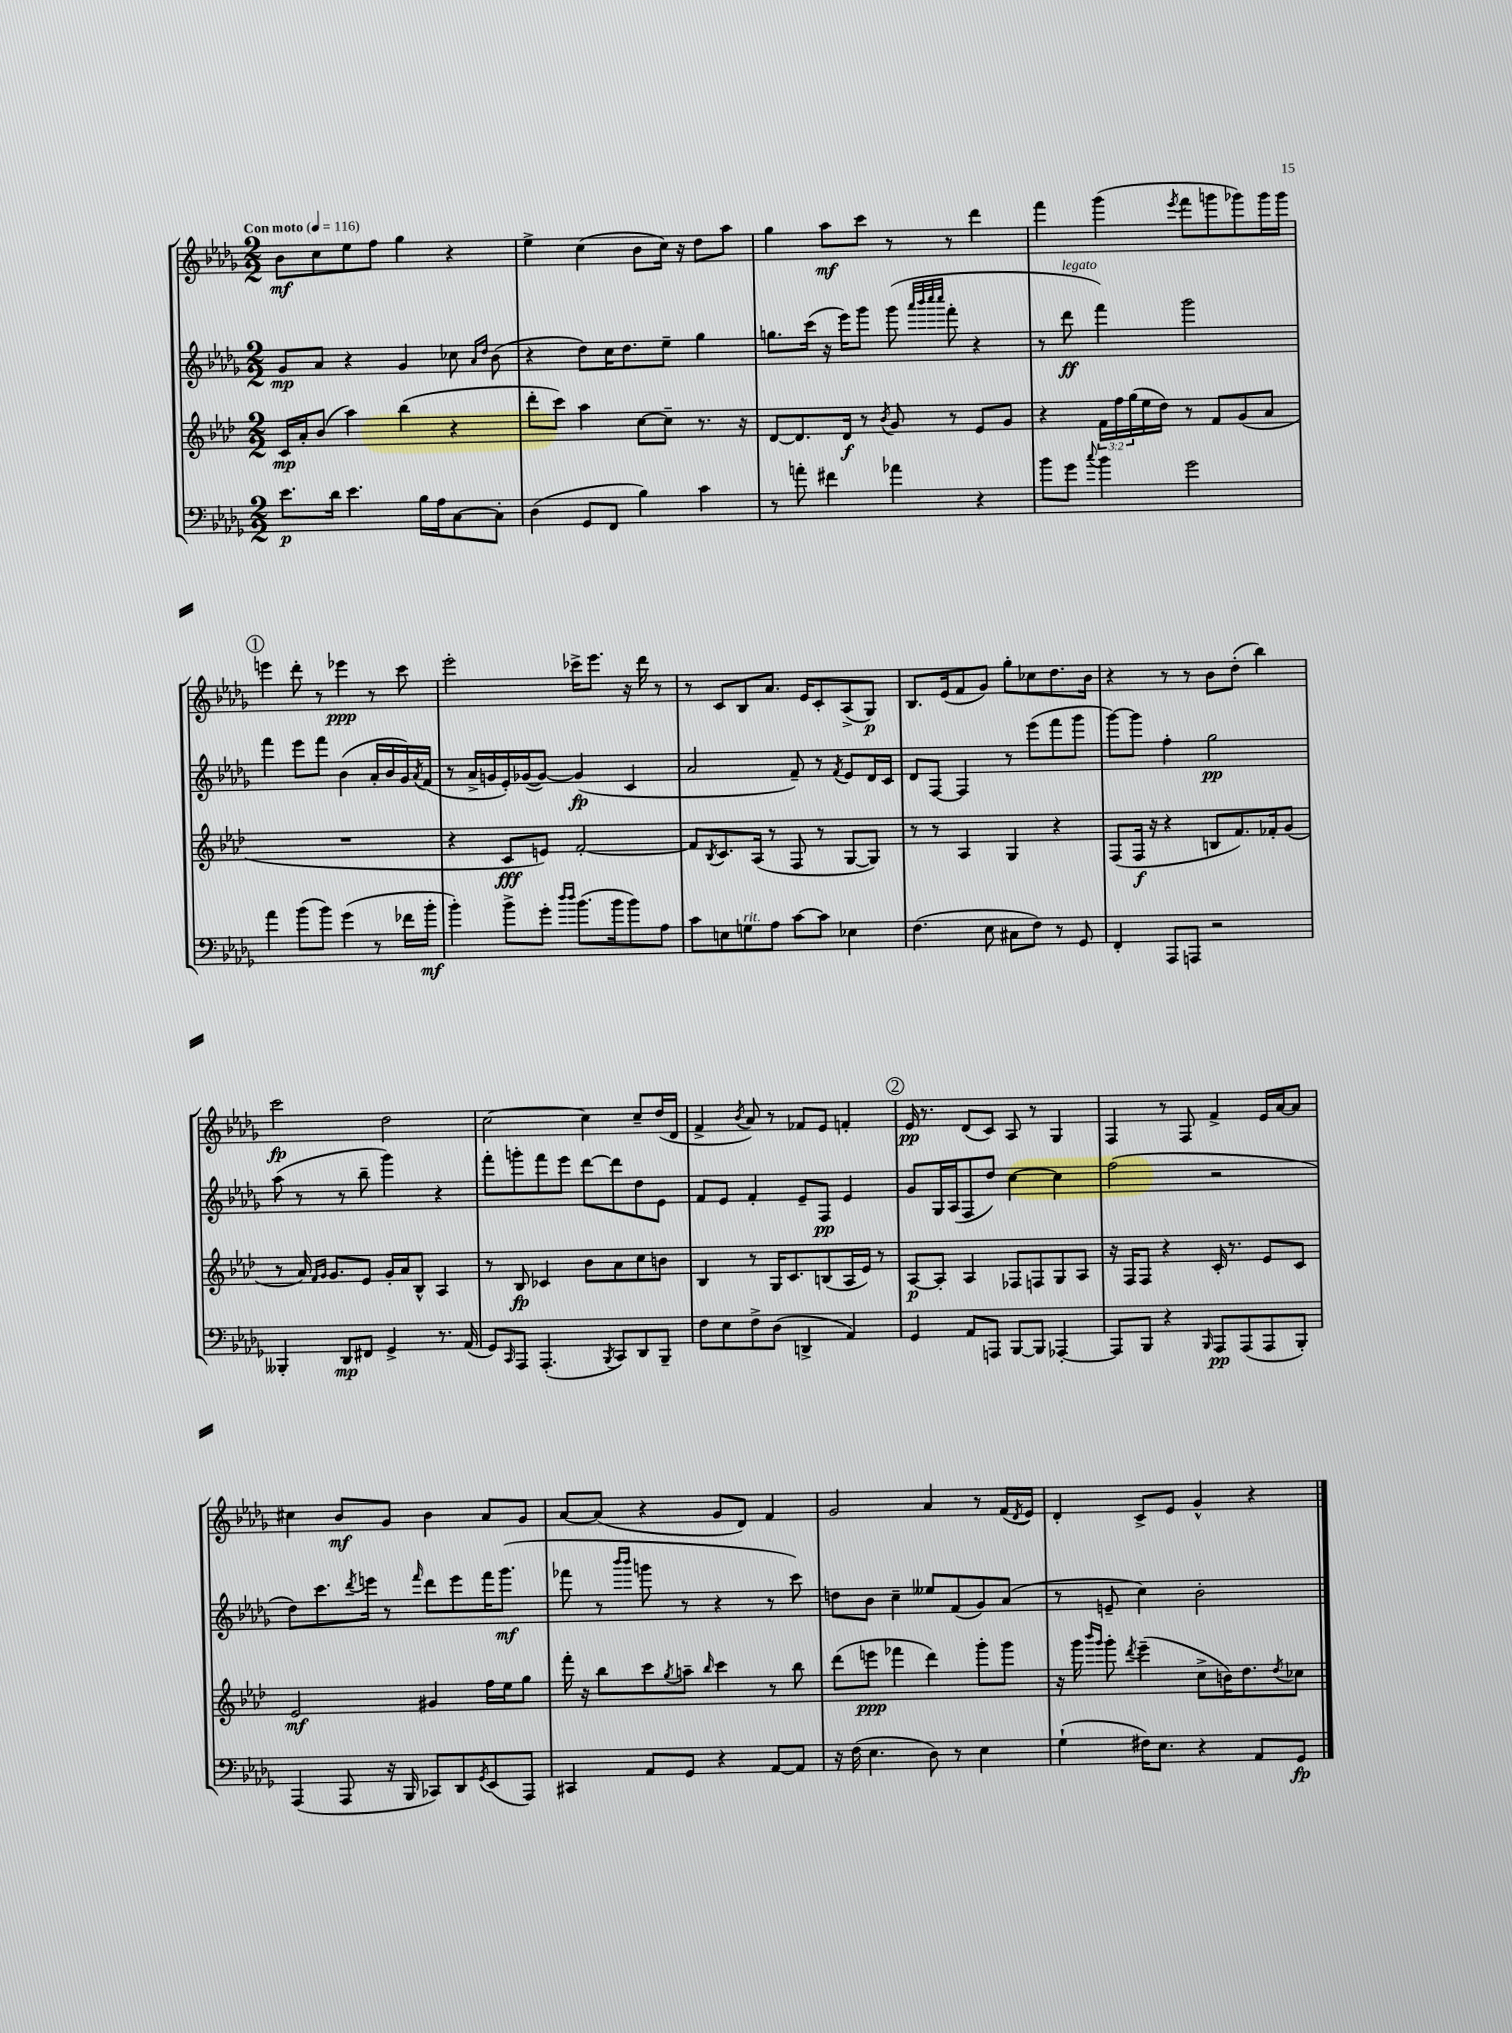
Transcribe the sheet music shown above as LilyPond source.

<<
\new StaffGroup <<
\new Staff = "s0" {
    \clef treble \key des \major \numericTimeSignature \time 2/2 \tempo "Con moto" 4 = 116
    bes'8\mf c''8 ees''8 f''8 ges''4 r4 |
    ees''4-> c''4( bes'8 c''16) r16 des''8 aes''8 |
    ges''4 aes''8\mf c'''8 r8 r8 des'''4 |
    f'''4 ges'''4( \acciaccatura { ees'''8 } f'''8 g'''8 ges'''8) ges'''16 ges'''16 |
    \mark \markup { \circle "1" } e'''4 des'''8-. r8 ees'''4\ppp r8 c'''8 |
    ees'''2-. ces'''16-> ees'''8. r16 des'''16 r8 |
    r8 c'8 bes8 aes'8. ees'16 c'8-. aes8->( ges8\p) |
    bes8. ees'16( f'8 ges'8) ges''8-. ces''8 des''8. bes'16 |
    r4 r8 r8 bes'8 des''8-.( bes''4) |
    c'''2\fp des''2 |
    c''2~ c''4 c''8-- des''16( des'16 |
    f'4-> \acciaccatura { bes'8 } aes'8) r8 fes'8 ees'8 f'4-. |
    \mark \markup { \circle "2" } ees'16\pp r8. des'8( c'8) aes8 r8 ges4 |
    f4 r8 f8 f'4-> ees'16 aes'16~ aes'8 |
    cis''4 bes'8\mf ges'8 bes'4 aes'8 ges'8 |
    aes'8~ aes'8( r4 ges'8 des'8) f'4 |
    ges'2 aes'4 r8 f'16( \acciaccatura { des'8 } ees'16) |
    des'4-. c'8-> ees'8 ges'4-^ r4 \bar "|." |
}
\new Staff = "s1" {
    \clef treble \key des \major \numericTimeSignature \time 2/2
    ges'8\mp aes'8 r4 ges'4 ces''8 \grace { aes'16 des''16 } bes'8( |
    r4 des''8) c''16 des''8. ees''8-- ges''4 |
    g''8. c'''16( r16 ees'''16) ges'''8 ges'''8( \grace { aes'''32 bes'''32 c''''32 c''''32 } f'''8-. r4 |
    r8 des'''8\ff^\markup { \italic "legato" } f'''4) ges'''2 |
    \mark \markup { \circle "1" } f'''4 ees'''8 f'''8 bes'4( aes'16-. bes'16 ges'16) \acciaccatura { aes'8 } f'16( |
    r8 aes'16-> g'16 ees'16-.) ges'16~( ges'8~) ges'4\fp( c'4 |
    aes'2 f'8--) r8 \acciaccatura { f'8 } ees'8 des'16 c'16 |
    des'8 f8~ f4 r8 ees'''8( f'''8 ges'''8 |
    ges'''8~) ges'''8 f''4-. ges''2\pp |
    aes''8( r8 r8 bes''8-- ges'''4) r4 |
    f'''8-. g'''8-. f'''8 ees'''8 des'''8~ des'''8 des''8 ees'8 |
    f'8 ees'8 f'4-. ees'8-- f8\pp ees'4 |
    \mark \markup { \circle "2" } ges'8 ges16 aes16( f8 des''8) c''4~ c''4 |
    f''2( r2 |
    des''8) c'''8. \acciaccatura { des'''8 } e'''16 r8 \grace { f'''16 } des'''8 e'''8 f'''16 ges'''8.\mf( |
    fes'''8 r8 \grace { bes'''16 bes'''16 } g'''8 r8 r4 r8 c'''8) |
    d''8 bes'8 c''4-- eeses''8 f'8( ges'8) aes'8( |
    r8 e'8-- c''4) bes'2-. \bar "|." |
}
\new Staff = "s2" {
    \clef treble \key aes \major \numericTimeSignature \time 2/2 \override Staff.TupletNumber.text = #tuplet-number::calc-fraction-text
    c'16\mp aes'16-. bes'8( aes''4) bes''4( r4 |
    des'''8-. c'''8) aes''4 c''8~ c''8-- r8. r16 |
    des'8~ des'8. des'16\f r8 \acciaccatura { bes'8 } g'8 r8 ees'8 g'8 |
    r4 \tuplet 3/2 { f'16 f''16 g''16( } ees''16 des''16) r8 f'8 g'8( aes'8 |
    \mark \markup { \circle "1" } R1 |
    r4 c'8\fff e'8) f'2~-. |
    f'8 \acciaccatura { bes8 } c'8. aes16( r8 f8 r8 g8~ g8) |
    r8 r8 aes4 g4 r4 |
    f8( f16\f r16 r4 b8 f'8.) fes'16-. g'8( |
    r8 aes'16) \grace { f'16 g'16 } g'8. ees'8 g'16-. aes'16 bes8-^ aes4 |
    r8 bes8\fp ces'4 bes'8 aes'8 c''8 b'8 |
    bes4 r8 g16 c'8. b8( aes16 ees'16) r8 |
    \mark \markup { \circle "2" } aes8~\p aes8-. aes4 fes8 f8 g8 aes8 |
    r16 f16 f8 r4 c'16-. r8. ees'8 c'8 |
    ees'2\mf gis'4 f''16 ees''16 g''8 |
    f'''16-. r16 bes''8 c'''8 \acciaccatura { g''8 } a''8-- \grace { bes''16 } c'''4 r8 bes''8 |
    des'''8( e'''8\ppp fes'''4 des'''4) g'''8-. g'''8 |
    r16 g'''16 \grace { bes'''16 g'''16 } g'''8-. \acciaccatura { des'''8 } ees'''4--( c''8-> b'16) des''8. \acciaccatura { des''8 } ces''8 \bar "|." |
}
\new Staff = "s3" {
    \clef bass \key des \major \numericTimeSignature \time 2/2
    ees'8.\p des'16 ees'4. bes16 aes16 c8~ c8-. |
    des4( ges,8 f,8 bes4) c'4 |
    r8 a'8-. fis'4 aes'4 r4 |
    bes'8 ges'8 \appoggiatura { c''8 } bes'4 ges'2 |
    \mark \markup { \circle "1" } aes'4 bes'8( bes'8) ges'4( r8 fes'16 bes'16-.\mf |
    bes'4-.) bes'8-> ges'8-. \grace { des''16 des''16 } bes'8.( bes'16 bes'8) aes8 |
    c'8 e8 g8^\markup { \italic "rit." } aes8 c'8~ c'8 ees4 |
    f4.( ees8 cis8 f8) r8 ges,8 |
    f,4-. aes,,8 a,,8 r2 |
    beses,,4-. des,8\mp fis,8 ges,4-> r8. aes,16( |
    ges,8) \grace { c,16 } aes,,8 aes,,4.-.( \acciaccatura { bes,,8 } c,8) des,8 bes,,8-- |
    f8 ees8 f8-> des8( d,4-> aes,4) |
    \mark \markup { \circle "2" } ges,4 aes,8 a,,8 bes,,8~ bes,,8 aes,,4~-. |
    aes,,8 bes,,8 r4 \grace { bes,,16 } aes,,8\pp aes,,8( aes,,8 bes,,8-.) |
    aes,,4( aes,,8 r16 bes,,16 ces,8) des,8 \acciaccatura { ges,8 } ees,8( aes,,8) |
    cis,4 aes,8 ges,8 r4 aes,8~ aes,8 |
    r16 f16( ees4. des8) r8 ees4 |
    ges4-!( fis16) ees8. r4 aes,8 ges,8\fp \bar "|." |
}
>>
>>
\layout { \context { \Score \remove "Bar_number_engraver" } }
